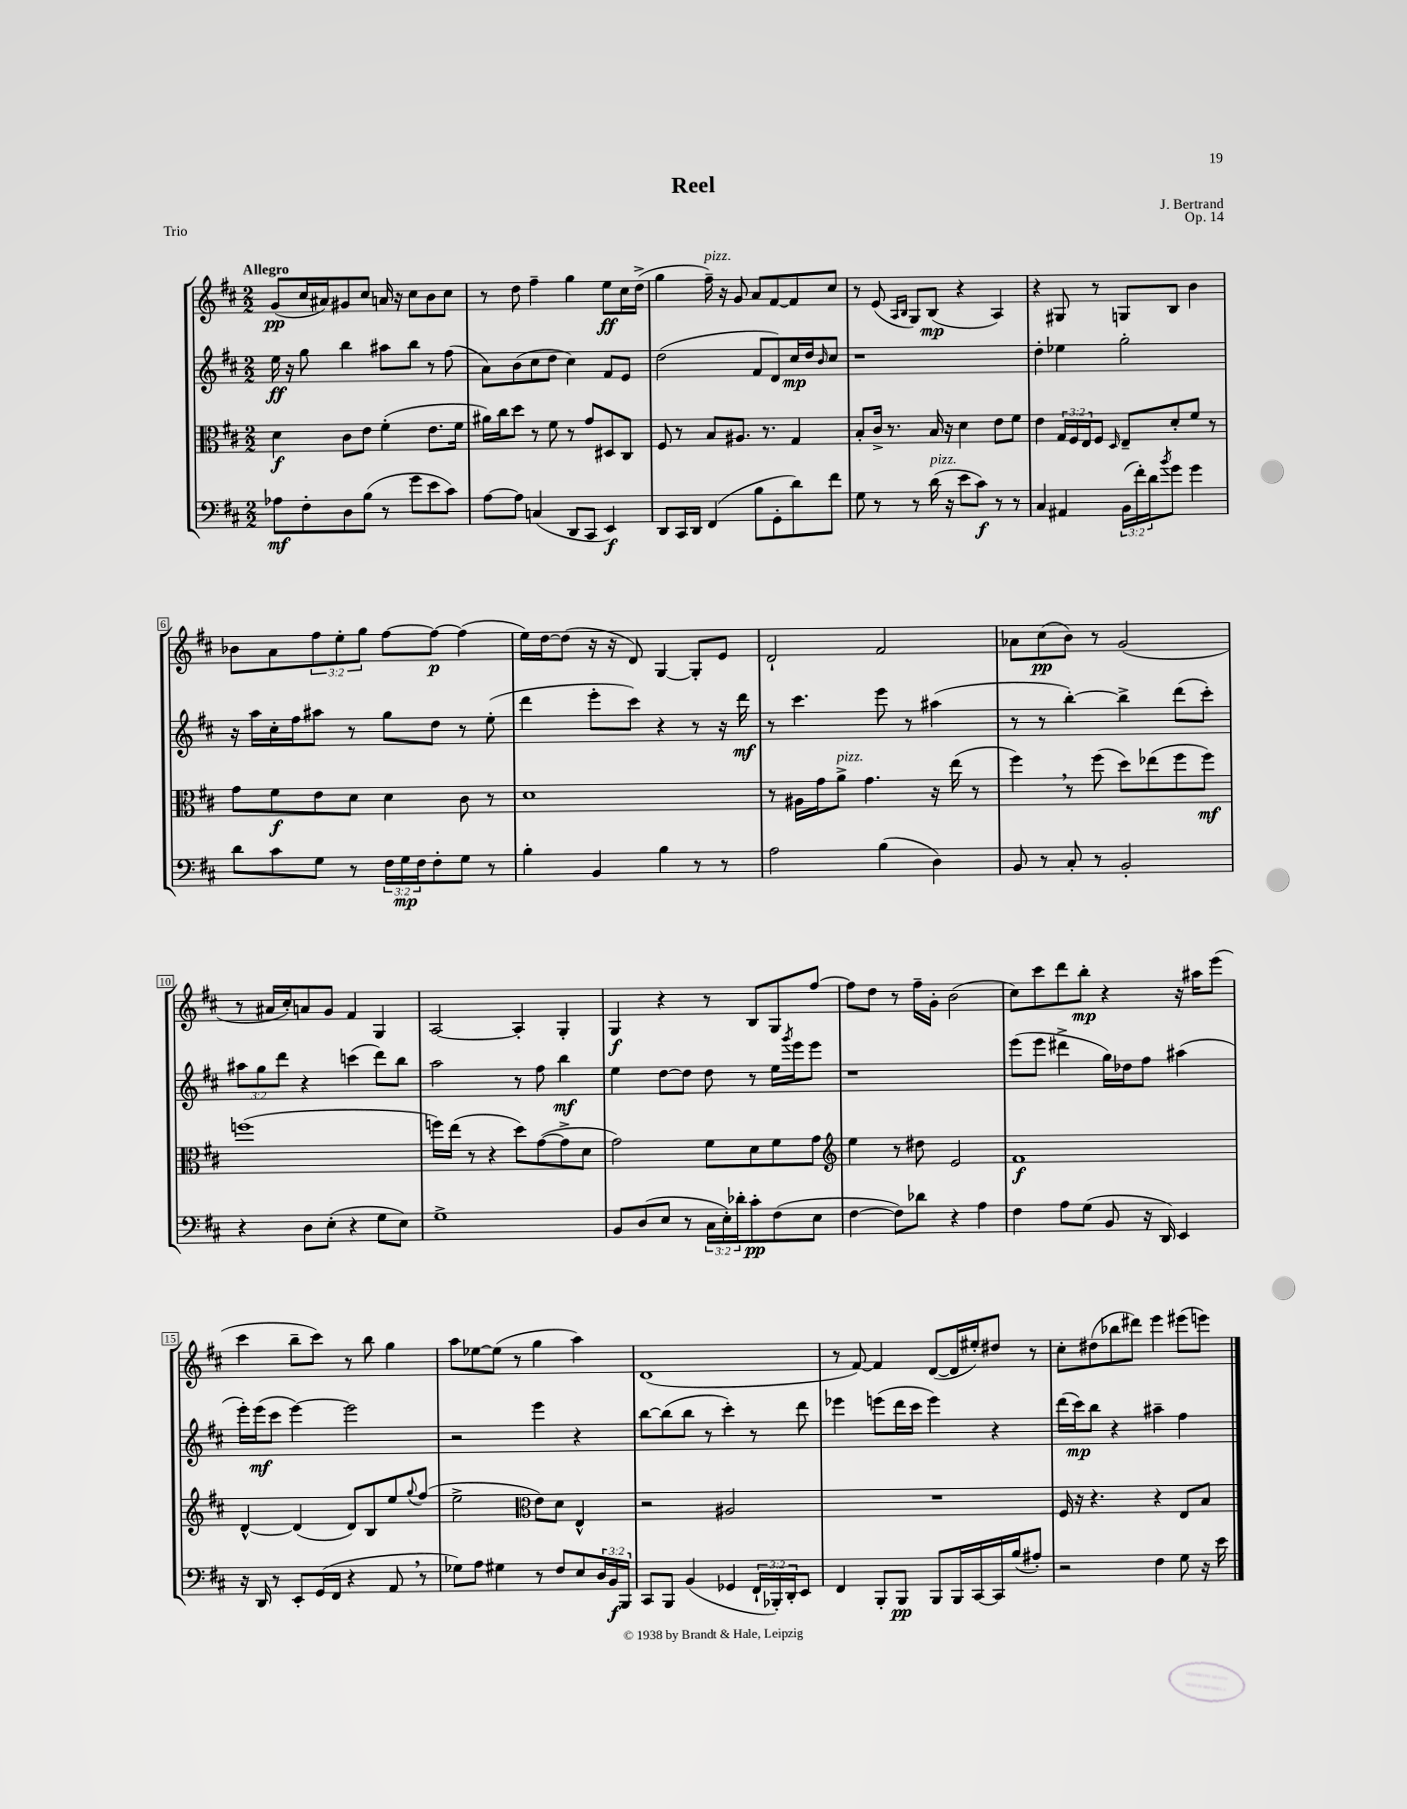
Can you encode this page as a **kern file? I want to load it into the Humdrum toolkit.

**kern	**kern	**kern	**kern
*staff4	*staff3	*staff2	*staff1
*clefF4	*clefC3	*clefG2	*clefG2
*k[f#c#]	*k[f#c#]	*k[f#c#]	*k[f#c#]
*M2/2	*M2/2	*M2/2	*M2/2
8A-	4d	16ee	(8g
.	.	16r	.
8F#'	.	8gg	16cc#
.	.	.	16a#)
8D	8c#	4bb	8g#
(8B	8e	.	8cc#
8r	(4f#'	8aa#	16a
.	.	.	16r
8g	.	8bb	8cc#
8e	8.e	8r	8b
8c#)	.	(8ff#	8cc#
.	16f#	.	.
=	=	=	=
[8A	16a#)	8a)	8r
.	16cc#	.	.
8A]	8dd	(8b	8dd
(4C	8r	8cc#	4ff#~
.	8f#	8dd	.
8DD	8r	4cc#)	4gg
8CC#	8g	.	.
4EE)	8D#	8f#	8ee
.	8C#	8e	16cc#
.	.	.	(16dd^
=	=	=	=
8DD	8F#	(2dd	4gg
16CC#	8r	.	.
16DD	.	.	.
(4FF#	8B	.	16ff#~)
.	.	.	16r
.	8.A#	.	8g
8B	.	8f#	8a
.	8.r	.	.
8GG'	.	8d)	[8f#
8d)	4G	16cc#	8f#]
.	.	16dd	.
.	.	16qqb	.
8f#	.	8cc#	8cc#
=	=	=	=
8G	8B'	1r	8r
8r	16c#^	.	(8e
.	8.r	.	.
.	.	.	16qqA
.	.	.	16qqB
8r	.	.	8G)
(16d	16B	.	(8B
16r	16r	.	.
8e	4d	.	4r
8c#)	.	.	.
8r	8e	.	4A)
8r	8f#	.	.
=	=	=	=
4C#	4e	4dd'	4r
4AA#	24G	4ee-	8G#
.	24F#	.	.
.	24E	.	.
.	8F#	.	8r
.	16qqD	.	.
(24BB	8E~	2gg'	8G
24f#')	.	.	.
24d	.	.	.
8qb	.	.	.
8g	8d'	.	8B
4g	8f#	.	4b
.	8r	.	.
=	=	=	=
8d	8g	16r	8b-
.	.	16aa	.
8c#	8f#	16cc#'	8a
.	.	16ff#	.
8G	8e	8aa#	12ff#
.	.	.	12ee'
8r	8d	8r	.
.	.	.	12gg
24F#	4d	8gg	[8ff#
24G	.	.	.
24F#	.	.	.
8F#'	.	8dd	8ff#_
8G	8c#	8r	(4ff#]
8r	8r	(8ee'	.
=	=	=	=
4B'	1d	4ddd	16ee)
.	.	.	[16dd
.	.	.	(8dd]
4BB	.	8eee'	16r
.	.	.	16r
.	.	8ccc#)	8d)
4B	.	4r	[4G
8r	.	8r	8G']
8r	.	16r	8e
.	.	16ddd	.
=	=	=	=
2A	8r	8r	2d`
.	16A#	4.ccc#	.
.	16g	.	.
.	8a^	.	.
.	4.g	.	.
(4B	.	8eee	2f#
.	.	8r	.
4D)	16r	(4aa#	.
.	(16ee	.	.
.	8r	.	.
=	=	=	=
8BB	4ff#)	8r	8a-
8r	.	8r	(8cc#
8C#'	8r	[4bb')	8b)
8r	(8ff#	.	8r
2BB'	8dd)	4bb^]	(2g
.	(8ee-	.	.
.	8ff#	(8ddd	.
.	8ff#)	8ccc#')	.
=	=	=	=
4r	(1ff	12aa#	8r
.	.	12gg	.
.	.	.	16a#
.	.	12ddd	.
.	.	.	16cc#')
8D	.	4r	8a
(8E'	.	.	8g
4r	.	(4ccc	4f#
8G	.	8ddd)	4G
8E)	.	8bb	.
=	=	=	=
1G^	16ff)	2aa	[2A
.	(16ee	.	.
.	8r	.	.
.	4r	.	.
.	8dd)	8r	4A']
.	([8g	8ff#	.
.	8g^]	4bb	4G'
.	8d	.	.
=	=	=	=
8BB	2g)	4ee	4G
(8D	.	.	.
8E	.	[8dd	4r
8r	.	8dd]	.
24C#	8f#	8dd	8r
24E')	.	.	.
24d-'	.	.	.
8c#'	8d	8r	8B
(8F#	8f#	16ee	8G
.	.	8qggg	.
.	.	16eee	.
8E	8g	8eee	[8ff#
=	=	=	=
*	*clefG2	*	*
[4F#	4ee	1r	8ff#]
.	.	.	8dd
8F#])	8r	.	8r
8d-	8dd#	.	16ff#~
.	.	.	16g'
4r	2e	.	(2b
4A	.	.	.
=	=	=	=
4F#	1f#	(8eee	8cc#)
.	.	8eee	8ccc#
8A	.	4ddd#^	8ddd
(8G	.	.	8bb'
8BB	.	16gg)	4r
.	.	16dd-	.
16r	.	8ff#	.
16DD)	.	.	.
4EE	.	(4aa#	16r
.	.	.	16aa#
.	.	.	(8eee
=	=	=	=
16r	[4d^^	16eee')	4ccc#
16DD	.	(16eee	.
8r	.	8ccc#	.
8EE'	(4d]	[4eee)	8bb~
(16GG	.	.	8ccc#)
16FF#	.	.	.
4r	8d)	2eee]	8r
.	8B	.	8bb
8AA	8ee	.	4gg
.	8qqgg	.	.
8r	(8ff#	.	.
=	=	=	=
8G-)	2ee^	2r	8aa
8A	.	.	[8ee-
4G#	.	.	(8ee-]
.	.	.	8r
*	*clefC3	*	*
8r	8e)	4eee	4gg
8F#	8d	.	.
8E	4E^^	4r	4aa)
24D	.	.	.
24BB	.	.	.
24BBB	.	.	.
=	=	=	=
8CC#	2r	[8bb	(1d
8BBB	.	(8bb]	.
(4BB	.	8bb	.
.	.	8r	.
4GG-	2A#	4ccc#')	.
24FF#`	.	8r	.
24BBB-')	.	.	.
24DD'	.	.	.
8EE	.	8ddd	.
=	=	=	=
4FF#	1r	4eee-	8r
.	.	.	[8f#)
8BBB'	.	(8eee	4f#]
8BBB	.	16ddd	.
.	.	16ccc#	.
8BBB	.	4eee)	([8d
16BBB	.	.	16d]
[16CC#	.	.	16ee#')
16CC#]	.	4r	8dd#
(16B	.	.	.
8A#')	.	.	8r
=	=	=	=
2r	16F#	(16ddd	8cc#'
.	16r	16ccc#)	.
.	4.r	8bb	(8dd#
.	.	4r	8bb-
.	.	.	8ddd#)
4F#	4r	4aa#~	4eee
8G	8E	4ff#	(8eee#
16r	8B	.	8eee)
16e	.	.	.
==	==	==	==
*-	*-	*-	*-
